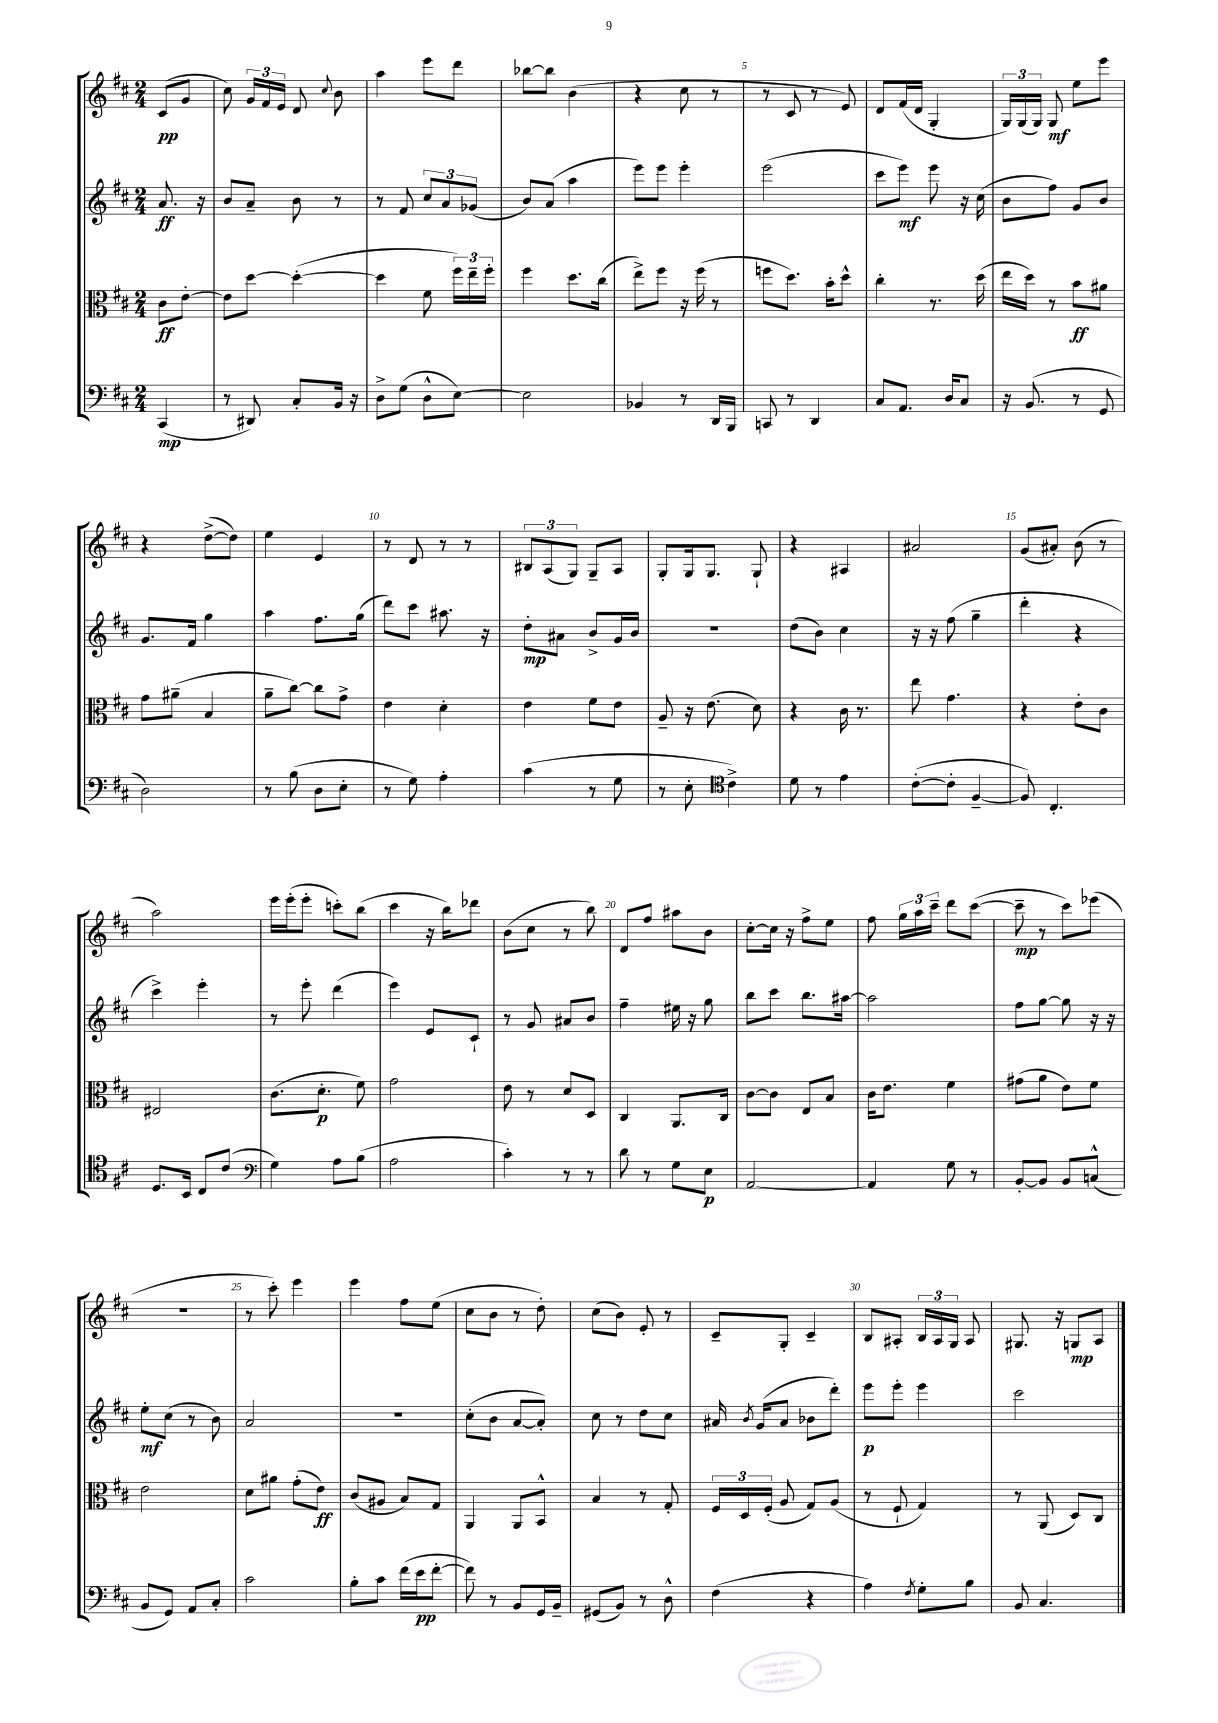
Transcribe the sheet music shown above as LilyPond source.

<<
\new StaffGroup <<
\new Staff = "s0" {
    \clef treble \key d \major \numericTimeSignature \time 2/4 \partial 4
    \autoBeamOff cis'8[\pp( g'8] |
    cis''8) \tuplet 3/2 { g'16[ fis'16 e'16] } d'8 \appoggiatura { cis''8 } b'8 |
    a''4 e'''8[ d'''8] |
    bes''8[~ bes''8] b'4( |
    r4 cis''8 r8 |
    r8 cis'8 r8 e'8) |
    d'8[ fis'16( d'16] g4-. |
    \tuplet 3/2 { g16[) g16( g16]) } g8\mf e''8[ e'''8] |
    r4 d''8[~->( d''8]) |
    e''4 e'4 |
    r8 d'8 r8 r8 |
    \tuplet 3/2 { bis8[ a8( g8]) } g8[-- a8] |
    g8[-. g16 g8.] g8-! |
    r4 ais4 |
    ais'2 |
    g'8[( ais'8]-.) b'8( r8 |
    a''2) |
    e'''16[ e'''16-.( e'''8]-. c'''8[-.) b''8]( |
    cis'''4 r16 b''16[) des'''8] |
    b'8[( cis''8] r8 b''8) |
    d'8[ fis''8] ais''8[ b'8] |
    cis''8[~-. cis''16] r16 fis''8[-> e''8] |
    fis''8 \tuplet 3/2 { g''16[ a''16 cis'''16]-- } d'''8[ cis'''8]~( |
    cis'''8--\mp r8 cis'''8[) ees'''8]( |
    R2 |
    r8 cis'''8-.) e'''4 |
    e'''4 fis''8[ e''8]( |
    cis''8[ b'8] r8 d''8-.) |
    cis''8[( b'8]) e'8-. r8 |
    cis'8[-- g8]-. cis'4-- |
    b8[ ais8]-. \tuplet 3/2 { b16[ ais16 g16] } ais8 |
    gis8. r16 g8[\mp a8] \bar "|." |
}
\new Staff = "s1" {
    \clef treble \key d \major \numericTimeSignature \time 2/4 \partial 4
    \autoBeamOff a'8.\ff r16 |
    b'8[ a'8]-- b'8 r8 |
    r8 fis'8 \tuplet 3/2 { cis''8[ a'8 ges'8]( } |
    b'8[) a'8]( a''4 |
    e'''8[) e'''8] e'''4-. |
    e'''2( |
    cis'''8[ e'''8]\mf) e'''8 r16 cis''16( |
    b'8[ fis''8]) g'8[ b'8] |
    g'8.[ fis'16] g''4 |
    a''4 fis''8.[ g''16]( |
    d'''8[) cis'''8] ais''8. r16 |
    d''8[-.\mp ais'8] b'8[-> g'16 b'16] |
    R2 |
    d''8[( b'8]) cis''4 |
    r16 r16 fis''8( g''4-- |
    d'''4-. r4 |
    cis'''4->) e'''4-. |
    r8 e'''8-. d'''4( |
    e'''4) e'8[ cis'8]-! |
    r8 g'8 ais'8[ b'8] |
    fis''4-- eis''16 r16 g''8 |
    b''8[ cis'''8] b''8.[ ais''16]~ |
    ais''2 |
    fis''8[ g''8]~ g''8 r16 r16 |
    e''8[-.\mf cis''8]( r8 b'8) |
    a'2 |
    R2 |
    cis''8[-.( b'8] a'8[~ a'8]-.) |
    cis''8 r8 d''8[ cis''8] |
    ais'16 \acciaccatura { b'8 } g'16[( ais'8] bes'8[ d'''8]-.) |
    e'''8[\p e'''8]-. e'''4 |
    cis'''2 \bar "|." |
}
\new Staff = "s2" {
    \clef alto \key d \major \numericTimeSignature \time 2/4 \partial 4
    \autoBeamOff cis'8[\ff e'8]~-. |
    e'8[ d''8]~ d''4~-.( |
    d''4 fis'8 \tuplet 3/2 { fis''16[) e''16-- fis''16]-. } |
    fis''4 d''8.[ cis''16]( |
    e''8[->) fis''8] r16 fis''16( r8 |
    f''8[ d''8.]) b'16[-. d''8]-^ |
    cis''4-. r8. d''16( |
    e''16[ d''16]) r8 b'8[\ff ais'8] |
    g'8[ ais'8]--( b4 |
    a'8[-- cis''8]~) cis''8[ g'8]-> |
    e'4 d'4-. |
    e'4 fis'8[ e'8] |
    a8-- r16 e'8.( d'8) |
    r4 cis'16 r8. |
    e''8 g'4. |
    r4 e'8[-. cis'8] |
    eis2 |
    cis'8.[( d'8.]-.\p fis'8) |
    g'2 |
    e'8 r8 d'8[ d8] |
    cis4 a,8.[ cis16] |
    cis'8[~ cis'8] e8[ b8] |
    cis'16[ e'8.] fis'4 |
    gis'8[( a'8] e'8[) fis'8] |
    e'2 |
    d'8[ ais'8] g'8[-.( e'8]\ff) |
    cis'8[( ais8] b8[) g8] |
    a,4 a,8[ b,8]-^ |
    b4 r8 g8-. |
    \tuplet 3/2 { fis16[ d16 fis16]-.( } a8 g8[) a8]( |
    r8 fis8-! g4) |
    r8 a,8( d8[) cis8] \bar "|." |
}
\new Staff = "s3" {
    \clef bass \key d \major \numericTimeSignature \time 2/4 \partial 4
    \autoBeamOff cis,4\mp( |
    r8 dis,8) cis8[-. b,16] r16 |
    d8[-> g8]( d8[-^ e8]~) |
    e2 |
    bes,4 r8 d,16[ b,,16] |
    c,8 r8 d,4 |
    cis8[ a,8.] d16[ cis8] |
    r16 b,8.( r8 g,8 |
    d2) |
    r8 b8( d8[ e8]-. |
    r8 g8) a4-. |
    cis'4( r8 g8 |
    r8 e8-. \clef tenor cis'4->) |
    d'8 r8 e'4 |
    cis'8[~-.( cis'8]-. fis4~-- |
    fis8) cis4.-. |
    d8.[ b,16] cis8[ cis'8]( |
    \clef bass g4) a8[ b8]( |
    a2 |
    cis'4-.) r8 r8 |
    d'8 r8 g8[ e8]\p |
    a,2~ |
    a,4 g8 r8 |
    b,8[~-. b,8] b,8[ c8]-^( |
    b,8[ g,8]) a,8[ cis8]-. |
    cis'2 |
    b8[-. cis'8] fis'16[( e'16\pp fis'8]~-. |
    fis'8) r8 b,8[ g,16 b,16]-- |
    gis,8[( b,8]) r8 d8-^ |
    fis4( r4 |
    a4) \acciaccatura { fis8 } g8[-. b8] |
    b,8 cis4. \bar "|." |
}
>>
>>
\layout { \context { \Score \override BarNumber.break-visibility = ##(#f #t #t) barNumberVisibility = #(every-nth-bar-number-visible 5) } }
